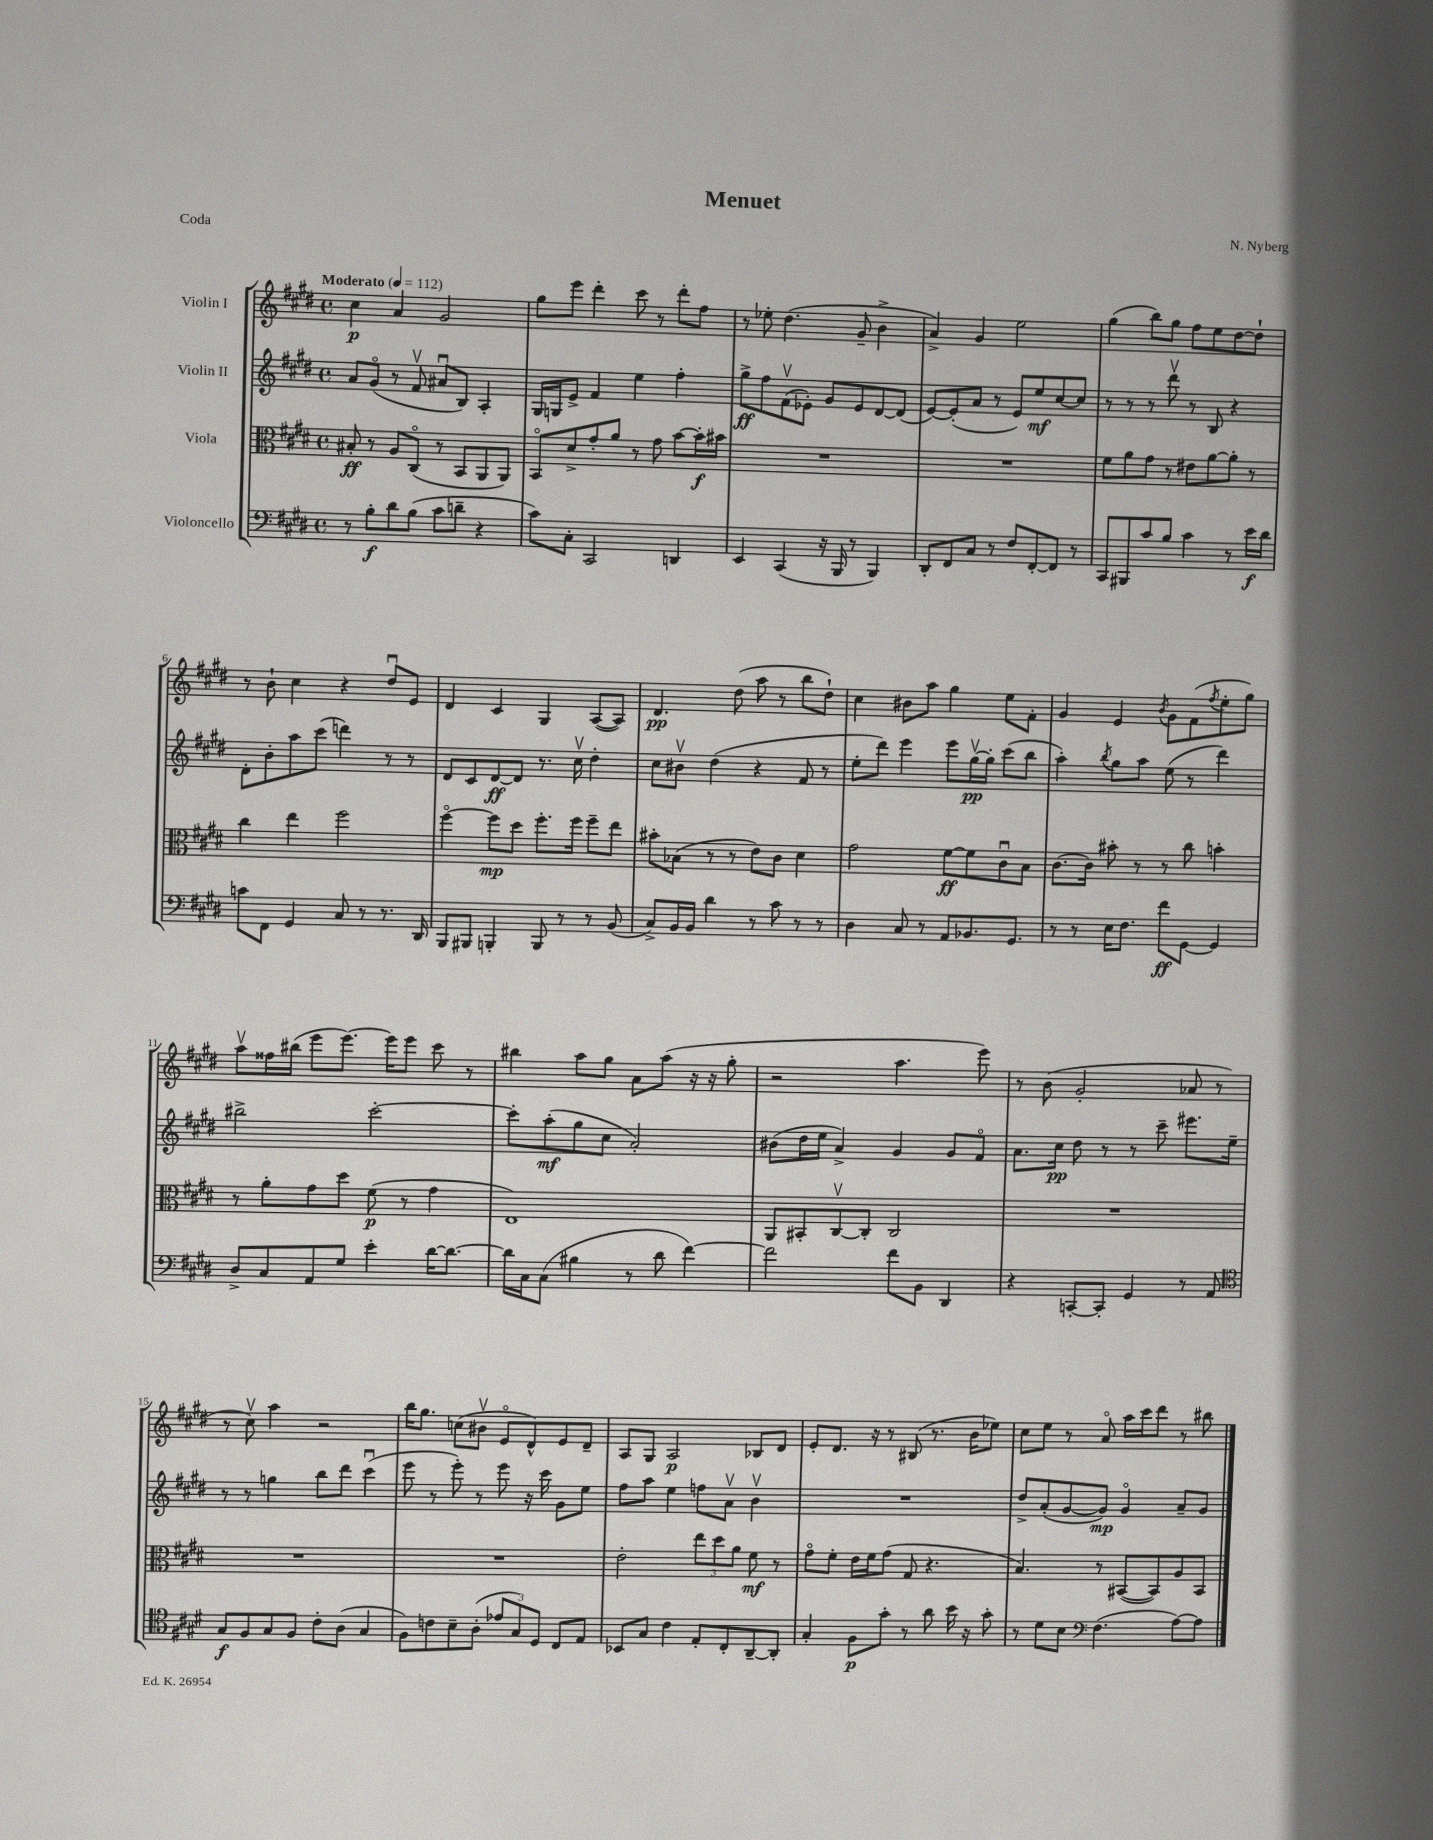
\header { title = "Menuet" composer = "N. Nyberg" piece = "Coda" }
<<
\new StaffGroup <<
\new Staff = "s0" \with { instrumentName = "Violin I" } {
    \clef treble \key e \major \defaultTimeSignature \time 4/4 \tempo "Moderato" 4 = 112
    cis''4\p a'4 gis'2 |
    gis''8 e'''8 dis'''4-. cis'''8 r8 dis'''8-. fis''8 |
    r8 ees''8-. dis''4.( gis'8-- b'4-> |
    a'4->) gis'4 e''2 |
    gis''4( b''8) gis''8 fis''8 e''8 dis''8~ dis''8-! |
    r8 b'8-! cis''4 r4 dis''8\downbow e'8 |
    dis'4 cis'4 gis4 a8~( a8) |
    dis'4.\pp dis''8( a''8 r8 b''8 dis''8-!) |
    cis''4 bis'8 a''8 gis''4 e''8 fis'8-. |
    gis'4 e'4 \acciaccatura { b'8 } gis'8 fis'8( \acciaccatura { fis''8 } e''8-. gis''8) |
    a''8\upbow fisis''16 bis''16( e'''8 e'''8.~) e'''16 e'''8 cis'''8 r8 |
    bis''4 a''8 gis''8 a'8 a''8( r16 r16 gis''8-. |
    r2 a''4. e'''8) |
    r8 b'8( gis'2-. aes'8 r8 |
    r8 cis''8\upbow) a''4 r2 |
    b''16 gis''8. c''8( bis'8\upbow e'8\flageolet dis'8-^) e'8 dis'8-- |
    a8 gis8 a2\p bes8 dis'8 |
    e'8-. dis'8. r16 r8 bis8( r8. b'16 ees''8) |
    cis''8 e''8 r8 a'8\flageolet a''16 cis'''16 dis'''8 r8 bis''8 \bar "|." |
}
\new Staff = "s1" \with { instrumentName = "Violin II" } {
    \clef treble \key e \major \defaultTimeSignature \time 4/4
    a'8 gis'8\flageolet( r8 fis'8\upbow ais'8\downbow b8) a4-. |
    gis16 g16 e'8-> fis'4 e''4 fis''4-. |
    gis''8->\ff fis''8 fis'8\upbow( ees'8-.) gis'8 ees'8 dis'8~ dis'8( |
    e'8~) e'8-.( a'8 r8 e'8) e''8\mf cis''8~ cis''8 |
    r8 r8 r8 dis'''8\upbow r8 b8 r4 |
    dis'8-. b'8-. a''8 cis'''8( d'''4) r8 r8 |
    dis'8 cis'8 dis'8~\ff dis'8 r8. cis''16\upbow dis''4-. |
    cis''8 bis'8\upbow dis''4( r4 fis'8 r8 |
    e''8-. dis'''8) e'''4 e'''8 gis''16~\upbow\pp gis''16-. cis'''8( b''8 |
    a''4-.) \acciaccatura { b''8 } gis''8 a''8 e''8( r8 dis'''4) |
    bis''2-> cis'''2~-. |
    cis'''8-. a''8-.\mf( gis''8 cis''8 a'2-.) |
    bis'8( dis''16 e''16 a'4->) gis'4 gis'8 fis'8\flageolet |
    a'8. cis''16\pp dis''8 r8 r8 cis'''8-- eis'''8. e''16-- |
    r8 r8 g''4 b''8 dis'''8 cis'''4\downbow( |
    e'''8 r8 e'''8-.) r8 e'''8 r16 cis'''16 gis'8 e''8 |
    fis''8 a''8 e''4 f''8 a'8\upbow b'4\upbow |
    R1 |
    dis''8-> a'8-.( gis'8~ gis'8\mp) gis'4\flageolet a'8-- gis'8 \bar "|." |
}
\new Staff = "s2" \with { instrumentName = "Viola" } {
    \clef alto \key e \major \defaultTimeSignature \time 4/4
    bis8-.\ff r8 a8 cis8\flageolet( r8 b,8 a,8 a,8) |
    b,8\flageolet dis'8-> gis'8-. a'8 r8 gis'8 b'8~ b'16-.\f bis'16 |
    R1 |
    R1 |
    fis'8 a'8 gis'8 r8 eis'8 a'8~ a'8-. r8 |
    cis''4 e''4 fis''2 |
    fis''4~\flageolet fis''8\mp dis''8 fis''8.-. fis''16 fis''8-- e''8 |
    bis'8-. bes8( r8 r8 e'8) cis'8 dis'4 |
    gis'2 fis'8~\ff fis'8 cis'8\downbow b8 |
    cis'8.~ cis'16 bis'8-. r8 r8 cis''8 b'4-. |
    r8 a'8-. gis'8 dis''8 fis'8\p( r8 gis'4 |
    e1) |
    a,8 bis,8-. cis8~\upbow cis8-. cis2 |
    R1 |
    R1 |
    R1 |
    e'2-. \tuplet 3/2 { e''8 dis''8 a'8 } fis'8\mf r8 |
    gis'8\flageolet fis'8-. e'16 fis'16 gis'8( gis8 r4. |
    b4.) r8 bis,8~( bis,8) a8 bis,8 \bar "|." |
}
\new Staff = "s3" \with { instrumentName = "Violoncello" } {
    \clef bass \key e \major \defaultTimeSignature \time 4/4
    r8 b8-.\f dis'8 b8( cis'8 d'8-- r4 |
    cis'8) cis8-. cis,2 d,4 |
    e,4 cis,4( r16 b,,16 r8 b,,4) |
    dis,8-. fis,8 cis8 r8 fis8 fis,8~-. fis,8 r8 |
    cis,8 bis,,8 cis'8 b8 cis'4 r8 e'16\f dis'16 |
    c'8 fis,8 gis,4 cis8 r8 r8. dis,16 |
    b,,8 bis,,8 b,,4-. b,,8 r8 r8 b,8( |
    cis8->) b,16 b,16 dis'4 r8 cis'8 r8 r8 |
    dis4 cis8 r8 a,8 bes,8. gis,8. |
    r8 r8 e16 fis8. fis'8\ff gis,8~ gis,4 |
    dis8-> cis8 a,8 gis8 e'4-. dis'16~ dis'8.~ |
    dis'16 cis16 cis8( bis4 r8 dis'8 fis'4~) |
    fis'2 fis'8 b,8 dis,4 |
    r4 c,8~-. c,8-. gis,4 r8 a,8 |
    \clef tenor gis8\f fis8 gis8 fis8 cis'8-. a8( gis4 |
    fis8) c'8 b8-- a8-.( \tuplet 3/2 { ees'8 gis8) dis8 } cis8 e8 |
    bes,8 gis8 cis'4 e8-. cis8-. a,8~-- a,8-. |
    gis4-. fis8\p gis'8-. r8 a'8 b'16 r16 gis'8-. |
    r8 dis'8 b8 \clef bass fis4.( a8~) a8 \bar "|." |
}
>>
>>
